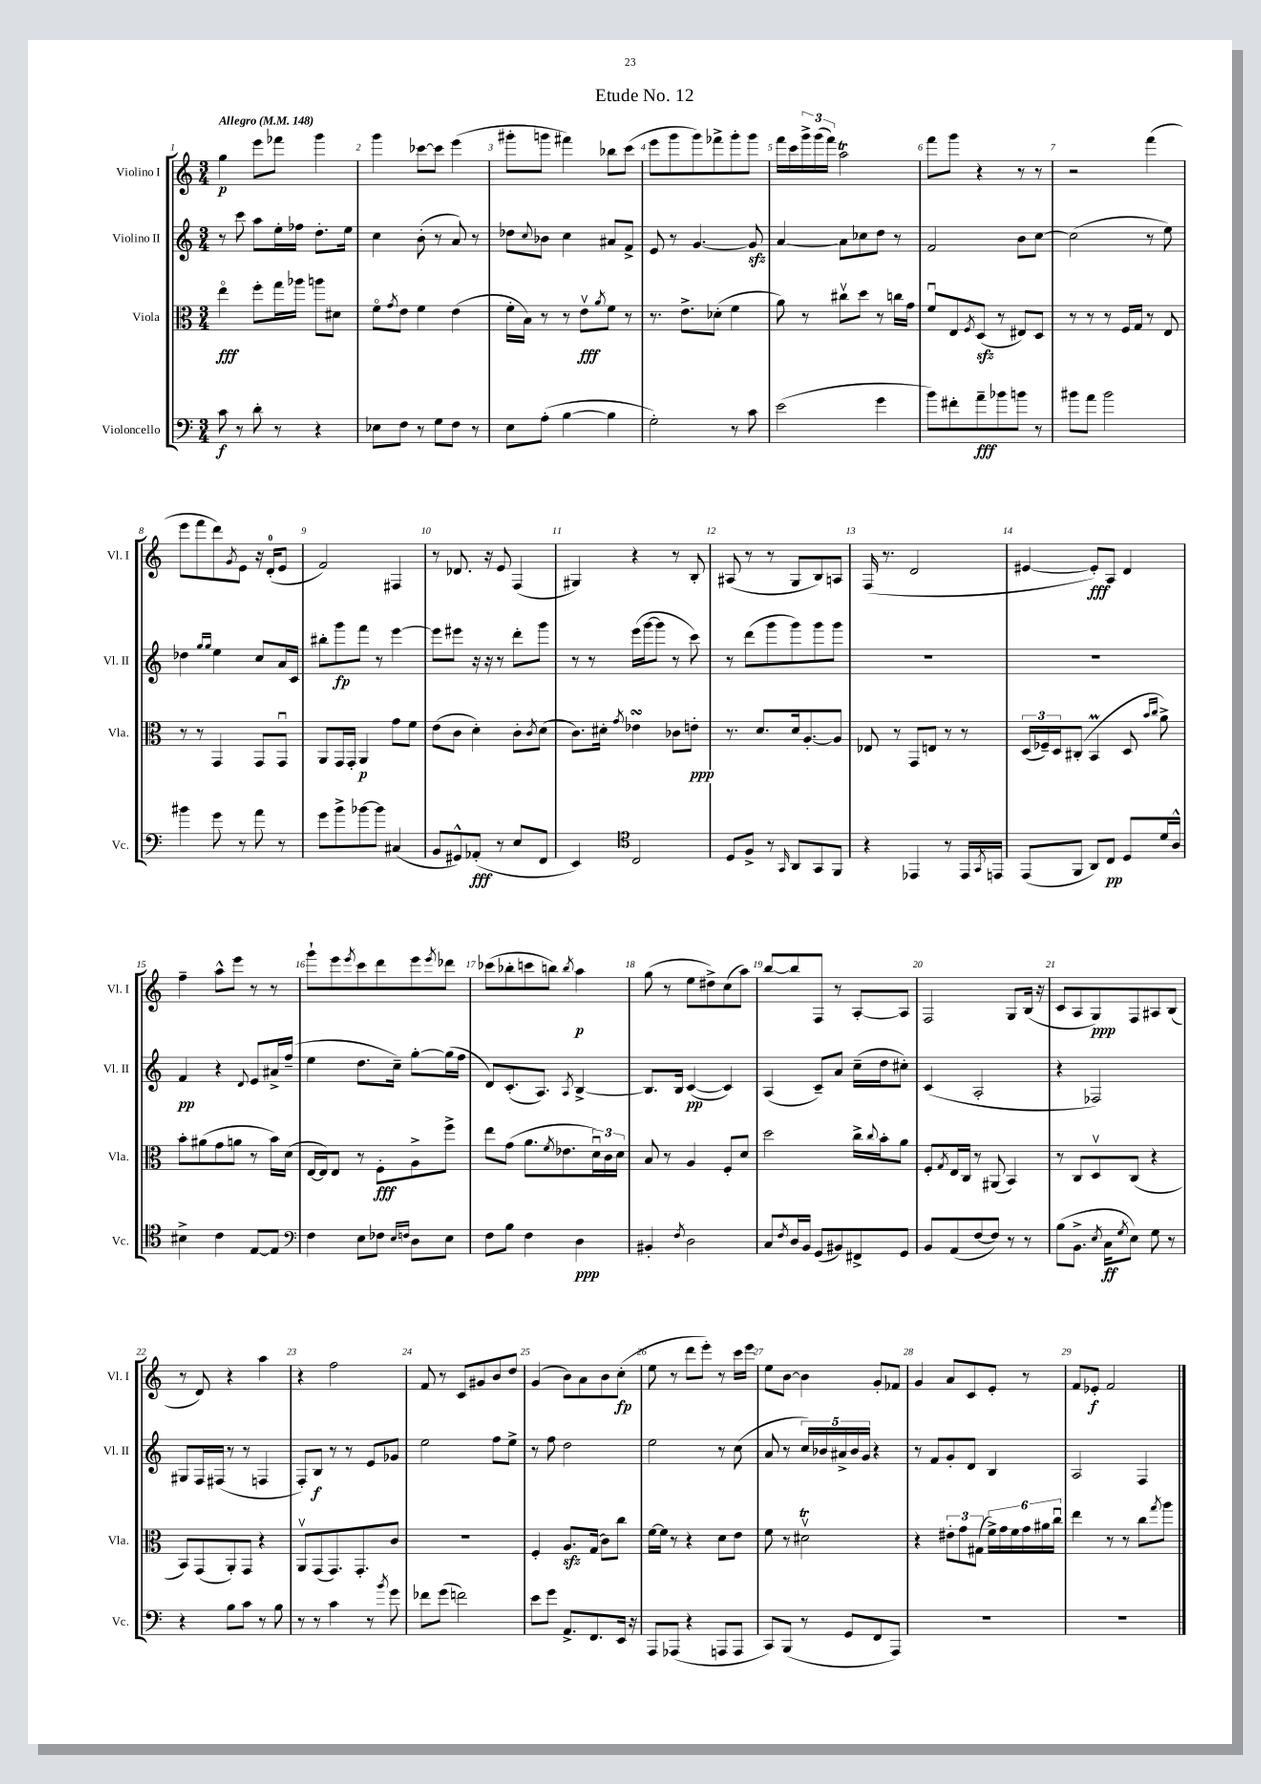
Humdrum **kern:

**kern	**dynam	**kern	**dynam	**kern	**dynam	**kern	**dynam
*part4	*part4	*part3	*part3	*part2	*part2	*part1	*part1
*staff4	*staff4	*staff3	*staff3	*staff2	*staff2	*staff1	*staff1
*I"Violoncello	*	*I"Viola	*	*I"Violino II	*	*I"Violino I	*
*I'Vc.	*	*I'Vla.	*	*I'Vl. II	*	*I'Vl. I	*
*clefF4	*	*clefC3	*	*clefG2	*	*clefG2	*
*k[]	*	*k[]	*	*k[]	*	*k[]	*
*M3/4	*	*M3/4	*	*M3/4	*	*M3/4	*
*MM148	*	*MM148	*	*MM148	*	*MM148	*
=1	=1	=1	=1	=1	=1	=1	=1
!	!	!	!	!	!	!LO:TX:a:B:t=Allegro	!
8c\	f	4ee\	fff	8r	.	4gg\	p
8r	.	.	.	8ccc\	.	.	.
8d'\	.	8ff'\L	.	8aa\L	.	8eee\L	.
8r	.	16gg\L	.	16ee'\L	.	8fff-X\J	.
.	.	16aa-X\JJ	.	16ff-X\JJ	.	.	.
4r	.	8aan\L	.	8.dd'\L	.	4ggg\	.
.	.	8d#X\J	.	.	.	.	.
.	.	.	.	16ee\Jk	.	.	.
=2	=2	=2	=2	=2	=2	=2	=2
8E-X\L	.	8f\L	.	4cc\	.	4ggg\	.
.	.	8qg/	.	.	.	.	.
8F\J	.	8e\J	.	.	.	.	.
8r	.	4f\	.	(8b'\	.	[8ccc-X\L	.
8G\L	.	.	.	8r	.	8ccc-\J]	.
8F\J	.	(4e\	.	8a/)	.	(4eee\	.
8r	.	.	.	8r	.	.	.
=3	=3	=3	=3	=3	=3	=3	=3
8E\L	.	16f'\LL	.	8dd-X\L	.	8ggg#X'\L	.
.	.	16B\JJ)	.	.	.	.	.
.	.	.	.	8qqcc/	.	.	.
(8A'\J	.	8r	.	8b-X\J	.	8gggn\J	.
[4B\	.	8r	.	4cc\	.	4fff#X\)	.
.	.	8ev\L	fff	.	.	.	.
.	.	8qa/	.	.	.	.	.
4B\]	.	8f\J	.	8a#X/L	.	8bb-X\L	.
.	.	8r	.	8f^/J	.	(8ccc\J	.
=4	=4	=4	=4	=4	=4	=4	=4
2G'\)	.	8.r	.	8e/	.	8eee\L	.
.	.	.	.	8r	.	8ggg\	.
.	.	8.e^\L	.	.	.	.	.
.	.	.	.	[4.g/	.	8ggg\)	.
.	.	(8d-X'\J	.	.	.	8fff-X^\	.
8r	.	4f\	.	.	.	8ggg'\	.
8c\	.	.	.	8gzz/]	.	8ggg\J	.
=5	=5	=5	=5	=5	=5	=5	=5
(2e\	.	8a\)	.	[4a/	.	16fff\LL	.
.	.	.	.	.	.	16ccc\	.
.	.	8r	.	.	.	24ggg^\	.
.	.	.	.	.	.	(24ggg\	.
.	.	.	.	.	.	24fff\JJ)	.
.	.	8cc#Xv\L	.	8a\L]	.	2aaT\	.
.	.	8dd\J	.	8cc-X\	.	.	.
4g\	.	8r	.	8dd\J	.	.	.
.	.	16ccn\LL	.	8r	.	.	.
.	.	16g\JJ	.	.	.	.	.
=6	=6	=6	=6	=6	=6	=6	=6
8b\L)	.	8fu/L	.	2f/	.	8fff\L	.
8f#X'\	.	8E/	.	.	.	8ggg\J	.
.	.	8qF/	.	.	.	.	.
8a~\	fff	(8Dzz/J	.	.	.	4r	.
8b-X\	.	8r	.	.	.	.	.
8bn\J	.	8E#X/L)	.	8b\L	.	8r	.
8r	.	8D/J	.	[8cc\J	.	8r	.
=7	=7	=7	=7	=7	=7	=7	=7
8b#X\L	.	8r	.	(2cc\]	.	2r	.
8a\J	.	8r	.	.	.	.	.
2b#\	.	8r	.	.	.	.	.
.	.	16F/LL	.	.	.	.	.
.	.	16G/JJ	.	.	.	.	.
.	.	8r	.	8r	.	(4fff\	.
.	.	8E/	.	8ee\)	.	.	.
!!LO:LB:g=z
=8	=8	=8	=8	=8	=8	=8	=8
4b#X\	.	8r	.	4dd-X\	.	8eee\L	.
.	.	8r	.	.	.	8fff\	.
.	.	.	.	16qqgg/LL	.	.	.
.	.	.	.	16qqgg/JJ	.	.	.
8g\	.	4GG/	.	4ee\	.	8ddd\)	.
.	.	.	.	.	.	8qg/	.
8r	.	.	.	.	.	8e\J	.
8a\	.	8GG/L	.	8cc/L	.	16r	.
.	.	.	.	.	.	(16d'/KL	.
8r	.	8GGu/J	.	16a/L	.	8e/J	.
.	.	.	.	16c/JJ	.	.	.
=9	=9	=9	=9	=9	=9	=9	=9
8g\L	.	8AA/L	.	8bb#X'\L	.	2f/)	.
8b^\	.	16GG/L	.	8ggg\	fp	.	.
.	.	16GG'/JJ	.	.	.	.	.
[8b-X\	.	4AA/	p	8fff\J	.	.	.
8b-\J]	.	.	.	8r	.	.	.
(4C#X/	.	8g\L	.	[4eee\	.	4F#X/	.
.	.	8f\J	.	.	.	.	.
=10	=10	=10	=10	=10	=10	=10	=10
8BB/L	.	(8e\L	.	8eee\L]	.	8r	.
8GG#X^^/)	.	8c\J	.	8eee#X\J	.	8.d-X/	.
(8AA-X'/J	fff	4d'\)	.	16r	.	.	.
.	.	.	.	16r	.	16r	.
8r	.	.	.	8r	.	8e/	.
8E/L	.	8c'\L	.	8ddd'\L	.	(4F/	.
.	.	8qc/	.	.	.	.	.
8FF/J	.	(8d\J	.	8ggg\J	.	.	.
=11	=11	=11	=11	=11	=11	=11	=11
4EE/)	.	8.c\L)	.	8r	.	4G#X/)	.
.	.	.	.	8r	.	.	.
.	.	16d#X'\Jk	.	.	.	.	.
*clefC4	*	*	*	*	*	*	*
.	.	8qg/	.	.	.	.	.
2C/	.	4e-XsSSs\	.	(16eee\LL	.	4r	.
.	.	.	.	[16ggg\J	.	.	.
.	.	.	.	8ggg\J]	.	.	.
.	.	8c-X\L	.	8r	.	8r	.
.	.	8en'\J	ppp	8ccc\)	.	8B'/	.
=12	=12	=12	=12	=12	=12	=12	=12
8D/L	.	8.r	.	8r	.	(8A#X/	.
8F^/J	.	.	.	(8ddd\L	.	8r	.
.	.	8.d/L	.	.	.	.	.
8r	.	.	.	8ggg\	.	8r	.
16qqGG/	.	.	.	.	.	.	.
8AA/L	.	16d/k	.	8ggg\)	.	8G/L	.
.	.	[8.A'/	.	.	.	.	.
8GG/	.	.	.	8ggg\	.	8B/)	.
8FF/J	.	8A/J]	.	8ggg\J	.	8An/J	.
=13	=13	=13	=13	=13	=13	=13	=13
4r	.	8E-X/	.	2.r	.	(16F/	.
.	.	.	.	.	.	8.r	.
.	.	8r	.	.	.	.	.
4EE-X/	.	8GG/L	.	.	.	2d/	.
.	.	8En/J	.	.	.	.	.
8r	.	8r	.	.	.	.	.
16EE-/LL	.	8r	.	.	.	.	.
8qGG/	.	.	.	.	.	.	.
16EEn/JJ	.	.	.	.	.	.	.
=14	=14	=14	=14	=14	=14	=14	=14
(8EE/L	.	(24D/LL	.	2.r	.	[4e#X/	.
.	.	24F-X~/)	.	.	.	.	.
.	.	24D/J	.	.	.	.	.
8FF/J	.	(8C#X'/J	.	.	.	.	.
8AA/L)	.	4BBm/	.	.	.	8e#'/L])	fff
8C/J	pp	.	.	.	.	8A/J	.
8D/L	.	8D/	.	.	.	4d/	.
.	.	16qqb/LL	.	.	.	.	.
.	.	16qqcc/JJ	.	.	.	.	.
16d/L	.	8a^\)	.	.	.	.	.
16A^^/JJ	.	.	.	.	.	.	.
!!LO:LB:g=z
=15	=15	=15	=15	=15	=15	=15	=15
4B#X^\	.	8b'\L	.	4f/	pp	4ff~\	.
.	.	(8a#X\	.	.	.	.	.
4c\	.	8g\	.	4r	.	8aa^^\L	.
.	.	8an\J	.	.	.	8eee\J	.
.	.	.	.	8qqd/	.	.	.
[8E/L	.	8r	.	8e/L	.	8r	.
8E/J]	.	16b\LL)	.	16a#X^/L	.	8r	.
.	.	(16d\JJ	.	(16ff~/JJ	.	.	.
=16	=16	=16	=16	=16	=16	=16	=16
*clefF4	*	*	*	*	*	*	*
4F\	.	[16E/LL	.	4ee\	.	8ggg`\L	.
.	.	16E/J])	.	.	.	.	.
.	.	8E/J	.	.	.	8eee\	.
.	.	.	.	.	.	8qeee/	.
8E\L	.	8r	.	8.dd\L	.	8ccc\	.
8F-X\J	.	8F'\L	fff	.	.	8ddd\	.
.	.	.	.	16cc~\Jk)	.	.	.
16qqE/LL	.	.	.	.	.	.	.
16qqFn/JJ	.	.	.	.	.	.	.
8D\L	.	8A^\	.	[8gg'\L	.	8eee\	.
.	.	.	.	.	.	8qeee/	.
8E\J	.	8ff^\J	.	(16gg\L]	.	8ddd-X\J	.
.	.	.	.	16ff\JJ	.	.	.
=17	=17	=17	=17	=17	=17	=17	=17
8F\L	.	8ee\L	.	8d/L)	.	(8ccc-X\L	.
8B\J	.	(8g\J	.	(8.c'/	.	8bb-X'\	.
4F\	.	8.a\L	.	.	.	8cccn\	.
.	.	.	.	8.A/J)	.	.	.
.	.	.	.	.	.	8bbn\J)	.
.	.	8qf/	.	.	.	.	.
.	.	8.e-X\	.	.	.	.	.
.	.	.	.	8qA/	.	8qbb/	.
4D\	ppp	.	.	[4B^/	.	4aa\	p
.	.	24du\L)	.	.	.	.	.
.	.	24c\	.	.	.	.	.
.	.	24d\JJ	.	.	.	.	.
=18	=18	=18	=18	=18	=18	=18	=18
4BB#X'/	.	8B/	.	8.B/L]	.	(8gg\	.
.	.	8r	.	.	.	8r	.
.	.	.	.	16B/Jk	.	.	.
8qF/	.	.	.	.	.	.	.
2D\	.	4A/	.	([4c/	pp	8ee\L	.
.	.	.	.	.	.	8dd#X^\)	.
.	.	8F'/L	.	4c/])	.	(8cc\	.
.	.	8d/J	.	.	.	8aa\J)	.
=19	=19	=19	=19	=19	=19	=19	=19
8C/L	.	2dd\	.	(4A/	.	[8bb/L	.
8qF/	.	.	.	.	.	.	.
16D/L	.	.	.	.	.	8bb/]	.
16BB/JJ	.	.	.	.	.	.	.
(8GG/L	.	.	.	8c~/L)	.	8F/J	.
8BB#X/)	.	.	.	8a/J	.	8r	.
8FF#X^/	.	16cc^\LL	.	(16cc~\LL	.	[8A'/L	.
.	.	8qqcc/	.	.	.	.	.
.	.	16b'\J	.	16dd\J	.	.	.
8GG/J	.	8a\J	.	8cc#X'\J)	.	8A/J]	.
=20	=20	=20	=20	=20	=20	=20	=20
8BB/L	.	8F'/L	.	(4c/	.	2F/	.
.	.	8qG/	.	.	.	.	.
(8AA/	.	16E/L	.	.	.	.	.
.	.	16C/JJ	.	.	.	.	.
[8F/	.	8r	.	2A'/	.	.	.
8F/J])	.	(8AA#X/	.	.	.	.	.
8r	.	4BB/)	.	.	.	8G/L	.
8r	.	.	.	.	.	(16B/Jk	.
.	.	.	.	.	.	16r	.
=21	=21	=21	=21	=21	=21	=21	=21
(8B\L	.	8r	.	4r	.	8c/L	.
8.BB^\J	.	8C/L	.	.	.	8A/	.
.	.	8Dv/	.	2F-X/)	.	8G/)	ppp
8qE/	.	.	.	.	.	.	.
16C\KL	ff	.	.	.	.	.	.
8qG/	.	.	.	.	.	.	.
8E\J)	.	(8C/J	.	.	.	8F/	.
8G\	.	4r	.	.	.	8A#X/	.
8r	.	.	.	.	.	(8B/J	.
!!LO:LB:g=z
=22	=22	=22	=22	=22	=22	=22	=22
4r	.	8BB/L)	.	8G#X/L	.	8r	.
.	.	(8GG/	.	16F/L	.	8d/)	.
.	.	.	.	(16F#X/JJ	.	.	.
8B\L	.	8AA'/)	.	8r	.	4r	.
8c\J	.	8GG/J	.	8r	.	.	.
8r	.	4r	.	4Fn/	.	4aa\	.
8B\	.	.	.	.	.	.	.
=23	=23	=23	=23	=23	=23	=23	=23
8r	.	8AAv/L	.	8F'/L)	.	4r	.
8r	.	(8GG/	.	8B/J	f	.	.
4c\	.	8.GG/)	.	8r	.	2ff\	.
.	.	.	.	8r	.	.	.
.	.	8.GG'/	.	.	.	.	.
8r	.	.	.	8e/L	.	.	.
8qb/	.	.	.	.	.	.	.
8g\	.	8c/J	.	8g-X/J	.	.	.
=24	=24	=24	=24	=24	=24	=24	=24
8f-X\L	.	2.r	.	2ee\	.	8f/	.
(8g\J	.	.	.	.	.	8r	.
2fn\)	.	.	.	.	.	8c/L	.
.	.	.	.	.	.	8g#X/	.
.	.	.	.	8ff\L	.	8b/	.
.	.	.	.	8ee^\J	.	8dd/J	.
=25	=25	=25	=25	=25	=25	=25	=25
8e\L	.	4F'/	.	8r	.	(4g/	.
8g\J	.	.	.	8ff\	.	.	.
8.AA^/L	.	8.Azz/L	.	2dd\	.	8b\L)	.
.	.	.	.	.	.	8a\	.
8.FF/	.	(16G/Jk	.	.	.	.	.
.	.	8c\L)	.	.	.	8b\	.
16EE/Jk	.	8cc\J	.	.	.	(8cc'\J	fp
16r	.	.	.	.	.	.	.
=26	=26	=26	=26	=26	=26	=26	=26
8AAA/L	.	[16f\LL	.	2ee\	.	8ee\	.
.	.	16f\JJ]	.	.	.	.	.
(8AAA-X/J	.	8r	.	.	.	8r	.
4r	.	4r	.	.	.	8ddd\L	.
.	.	.	.	.	.	8eee'\J)	.
8AAAn/L	.	8d\L	.	8r	.	8r	.
8AAA/J	.	8e\J	.	(8cc\	.	16ccc\LL	.
.	.	.	.	.	.	16eee\JJ	.
=27	=27	=27	=27	=27	=27	=27	=27
8CC/L)	.	8f\	.	8a/	.	8ee\L	.
(8BBB/J	.	8r	.	8r	.	[8b\J	.
8r	.	2d#Xtv\	.	20cc/LL)	.	4b\]	.
.	.	.	.	20b-X/	.	.	.
.	.	.	.	20a#X^/	.	.	.
8GG/L	.	.	.	.	.	.	.
.	.	.	.	20b-/	.	.	.
.	.	.	.	20g/JJ	.	.	.
8FF/	.	.	.	4r	.	8g'/L	.
8AAA/J)	.	.	.	.	.	8f-X/J	.
=28	=28	=28	=28	=28	=28	=28	=28
2.r	.	4r	.	8r	.	4g/	.
.	.	.	.	8f/L	.	.	.
.	.	12e#X'\L	.	8g'/	.	8a/L	.
.	.	12g\	.	.	.	.	.
.	.	.	.	8d/J	.	8c/	.
.	.	(12G#X\J	.	.	.	.	.
.	.	24f^\LL)	.	4B/	.	8e'/J	.
.	.	24g\	.	.	.	.	.
.	.	24f\	.	.	.	.	.
.	.	24g\	.	.	.	8r	.
.	.	24a#X\	.	.	.	.	.
.	.	24ccu\JJ	.	.	.	.	.
=29	=29	=29	=29	=29	=29	=29	=29
2.r	.	4ee\	.	2A/	.	8f/L	.
.	.	.	.	.	.	8e-X'/J	f
.	.	8r	.	.	.	2f/	.
.	.	8r	.	.	.	.	.
.	.	8cc\L	.	4F/	.	.	.
.	.	8qgg/	.	.	.	.	.
.	.	8aa\J	.	.	.	.	.
==	==	==	==	==	==	==	==
*-	*-	*-	*-	*-	*-	*-	*-
